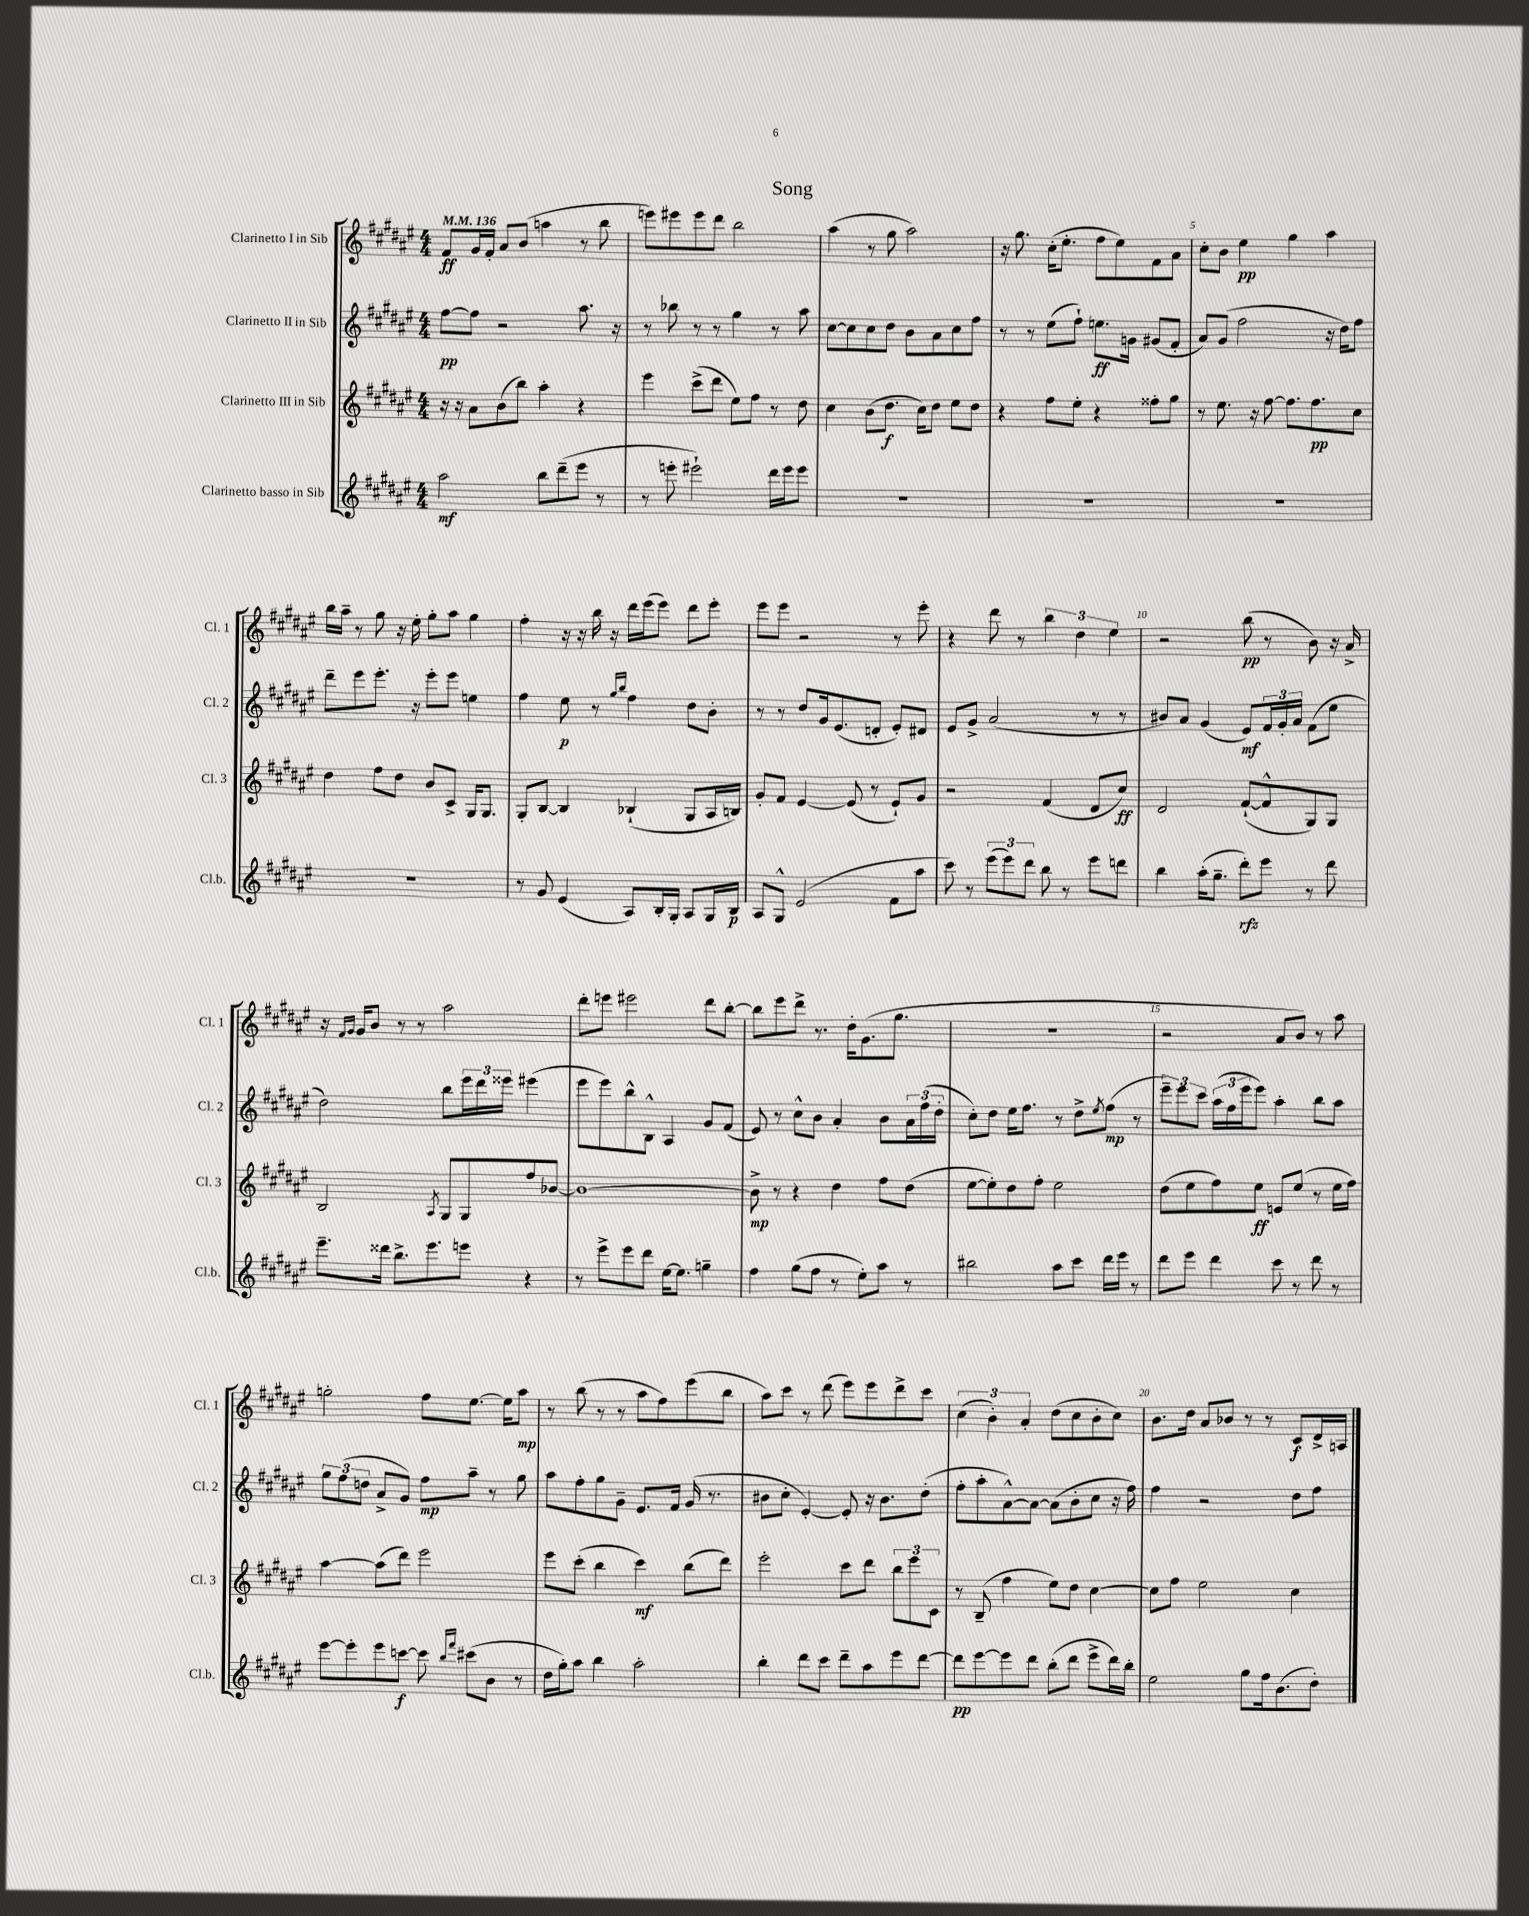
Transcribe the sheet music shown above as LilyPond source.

\header { title = "Song" }
<<
\new StaffGroup <<
\new Staff = "s0" \with { instrumentName = "Clarinetto I in Sib" shortInstrumentName = "Cl. 1" } {
    \clef treble \key fis \major \numericTimeSignature \time 4/4 \tempo 4 = 136
    fis'8\ff gis'16 fis'16-. ais'8 b'8( a''4 r8 b''8 |
    e'''8) eis'''8 eis'''8 dis'''8 b''2 |
    ais''4( r8 gis''8 ais''2) |
    r16 gis''8. cis''16-.( eis''8.-. fis''8 eis''8) fis'8 ais'8 |
    cis''8-. b'8 eis''4\pp gis''4 ais''4 |
    b''16 ais''16-- r8 gis''8 r16 eis''16-. gis''8-. ais''8 gis''4 |
    fis''4-. r16 r16 b''16 r16 dis'''16 eis'''16( eis'''8) dis'''8 eis'''8-. |
    eis'''8 eis'''8 r2 r8 eis'''8-. |
    r4 dis'''8 r8 \tuplet 3/2 { b''4 dis''4 eis''4 } |
    r2 b''8\pp( r8 b'8) r16 ais'16-> |
    r16 \grace { fis'16 gis'16 } gis'16 b'8 r8 r8 ais''2 |
    dis'''8-. e'''8 eis'''2 dis'''8 b''8~-. |
    b''8 eis'''8 dis'''8-> r8. dis''16-. gis'8.( gis''8. |
    R1 |
    r2 ais'8 b'8) r8 ais''8 |
    g''2-. fis''8 eis''8.~ eis''16 ais''8\mp |
    r8 b''8( r8 r8 ais''8 fis''8) eis'''8( b''8 |
    ais''8) cis'''8 r8 dis'''8( eis'''8) eis'''8 dis'''8-> cis'''8 |
    \tuplet 3/2 { cis''4( b'4-.) ais'4-. } dis''8( cis''8 b'8-. cis''8) |
    b'8. dis''16 ais'8 bes'8 r8 r8 cis'8\f dis'16-> a16 \bar "|." |
}
\new Staff = "s1" \with { instrumentName = "Clarinetto II in Sib" shortInstrumentName = "Cl. 2" } {
    \clef treble \key fis \major \numericTimeSignature \time 4/4
    fis''8~\pp fis''8 r2 ais''8. r16 |
    r8 bes''8 r8 r8 gis''4 r8 ais''8 |
    cis''8~ cis''8 cis''8 dis''8 b'8 ais'8 cis''8 fis''8 |
    r8 r8 eis''8( fis''8-!) e''8.\ff g'16 gis'8( fis'8-. |
    ais'8) gis'8( fis''2 r16 dis''16) fis''8 |
    dis'''8-- eis'''8 eis'''8.-. r16 eis'''8-. eis'''8 e''4 |
    fis''4 eis''8\p r8 \grace { gis''16 b''16 } fis''4 dis''8 b'8-. |
    r8 r8 dis''8 gis'16 eis'8.( d'8-. eis'8-.) dis'8 |
    eis'8 gis'8-> ais'2( r8 r8 |
    bis'8) ais'8 gis'4( eis'8\mf) \tuplet 3/2 { fis'16 gis'16-. ais'16 } fis'8( eis''8 |
    dis''2) b''8 \tuplet 3/2 { eis'''16 dis'''16 eisis'''16 } eis'''4( |
    eis'''8 eis'''8) b''8-^ b8-^ ais4 gis'8 fis'8( |
    eis'8) r8 cis''8-^ b'8 ais'4-. b'8 \tuplet 3/2 { ais'16 fis''16( dis''16-. } |
    cis''8-.) dis''8 eis''16 fis''8. r8 dis''8-> \acciaccatura { eis''8 } fis''8\mp( r8 |
    \tuplet 3/2 { eis'''8--) eis'''8 cis'''8 } \tuplet 3/2 { ais''16( fis''16 eis'''16 } eis'''8) ais''4-. b''8 ais''8 |
    \tuplet 3/2 { gis''8 fis''8( d''8 } ais'8-> gis'8) fis''8\mp ais''8-- r8 gis''8 |
    ais''8 fis''8-. gis''8 gis'8-- eis'8. fis'16 gis'16( r8. |
    bis'8 cis''8-. eis'4~-.) eis'8-. r16 bis'8. dis''8-.( |
    fis''8-. ais''8-. ais'8~-^) ais'8~ ais'8( b'8-. cis''8 r16 fis''16) |
    fis''4 r2 dis''8 fis''8 \bar "|." |
}
\new Staff = "s2" \with { instrumentName = "Clarinetto III in Sib" shortInstrumentName = "Cl. 3" } {
    \clef treble \key fis \major \numericTimeSignature \time 4/4
    r16 r16 ais'8 b'8( b''8) ais''4-. r4 |
    eis'''4 cis'''8->( dis'''8 eis''8) fis''8 r8 dis''8 |
    cis''4 b'8( dis''8.\f cis''16) dis''8 eis''8 dis''8 |
    r4 fis''8 eis''8-. r4 fisis''8-. gis''8 |
    r8 eis''8. r16 fis''8~ fis''8. fis''8.\pp cis''8 |
    dis''4 fis''8 dis''8 b'8 cis'8-> gis16 gis8. |
    gis8-. b8~ b4 bes4-!( gis8 ais16 b16) |
    gis'8-. fis'8 eis'4~ eis'8( r8 eis'8-!) gis'8 |
    r2 fis'4( dis'8 cis''8\ff) |
    dis'2 fis'8~-!( fis'8-^ gis8) gis8 |
    b2 \acciaccatura { ais8 } gis8 gis8 fis''8 bes'8~ |
    bes'1~ |
    bes'8->\mp r8 r4 dis''4 fis''8 dis''8( |
    eis''8~ eis''8-.) dis''8 fis''8-. eis''2 |
    dis''8( eis''8 fis''8) eis''8\ff e'8 eis''8( r8 eis''16 fis''16) |
    ais''4~ ais''8( dis'''8) eis'''2 |
    eis'''8 cis'''8-.( b''4 cis'''4\mf) b''8( dis'''8) |
    eis'''2-. cis'''8 dis'''8 \tuplet 3/2 { b''8 eis'''8 cis'8 } |
    r8 b8--( fis''4 eis''8) dis''8 cis''4~ |
    cis''8 fis''8 eis''2 cis''4 \bar "|." |
}
\new Staff = "s3" \with { instrumentName = "Clarinetto basso in Sib" shortInstrumentName = "Cl.b." } {
    \clef treble \key fis \major \numericTimeSignature \time 4/4
    ais''2\mf b''8 dis'''8--( eis'''8 r8 |
    r8 e'''8-. eis'''2-!) dis'''16 eis'''16 eis'''8 |
    R1 |
    R1 |
    R1 |
    R1 |
    r8 gis'8 eis'4( ais8) b16-. gis16-. ais8 gis16 b16\p |
    ais8 gis8-^ eis'2( fis'8 ais''8 |
    cis'''8) r8 \tuplet 3/2 { eis'''8( eis'''8) dis'''8 } b''8 r8 eis'''8 d'''8 |
    b''4 ais''16-.( gis''8.-- dis'''8-.\rfz) eis'''8 r8 dis'''8 |
    eis'''8.-- disis'''16 b''8.-> eis'''8. e'''8 r4 |
    r8 eis'''8-> eis'''8 dis'''8 eis''16~ eis''8. g''4-- |
    fis''4 gis''8( fis''8 r8 eis''8-.) ais''8 r8 |
    bis''2 ais''8 cis'''8 dis'''16 eis'''16 r8 |
    dis'''8 eis'''8 dis'''4 cis'''8 r8 dis'''8 r8 |
    eis'''8~ eis'''8-. eis'''8 c'''8~\f c'''8 \grace { b''16 fis'''16 } cis'''8( b'8 r8 |
    dis''16 gis''16-.) ais''8 b''4 ais''2-. |
    b''4-. dis'''8 cis'''8 dis'''8-- ais''8 eis'''8 dis'''8~ |
    dis'''8\pp eis'''8~ eis'''8 dis'''8 b''8-.( dis'''8 eis'''8-> dis'''16) b''16-. |
    eis''2 gis''8 fis''16 b'8.( dis''8-.) \bar "|." |
}
>>
>>
\layout { \context { \Score \override BarNumber.break-visibility = ##(#f #t #t) barNumberVisibility = #(every-nth-bar-number-visible 5) } }
